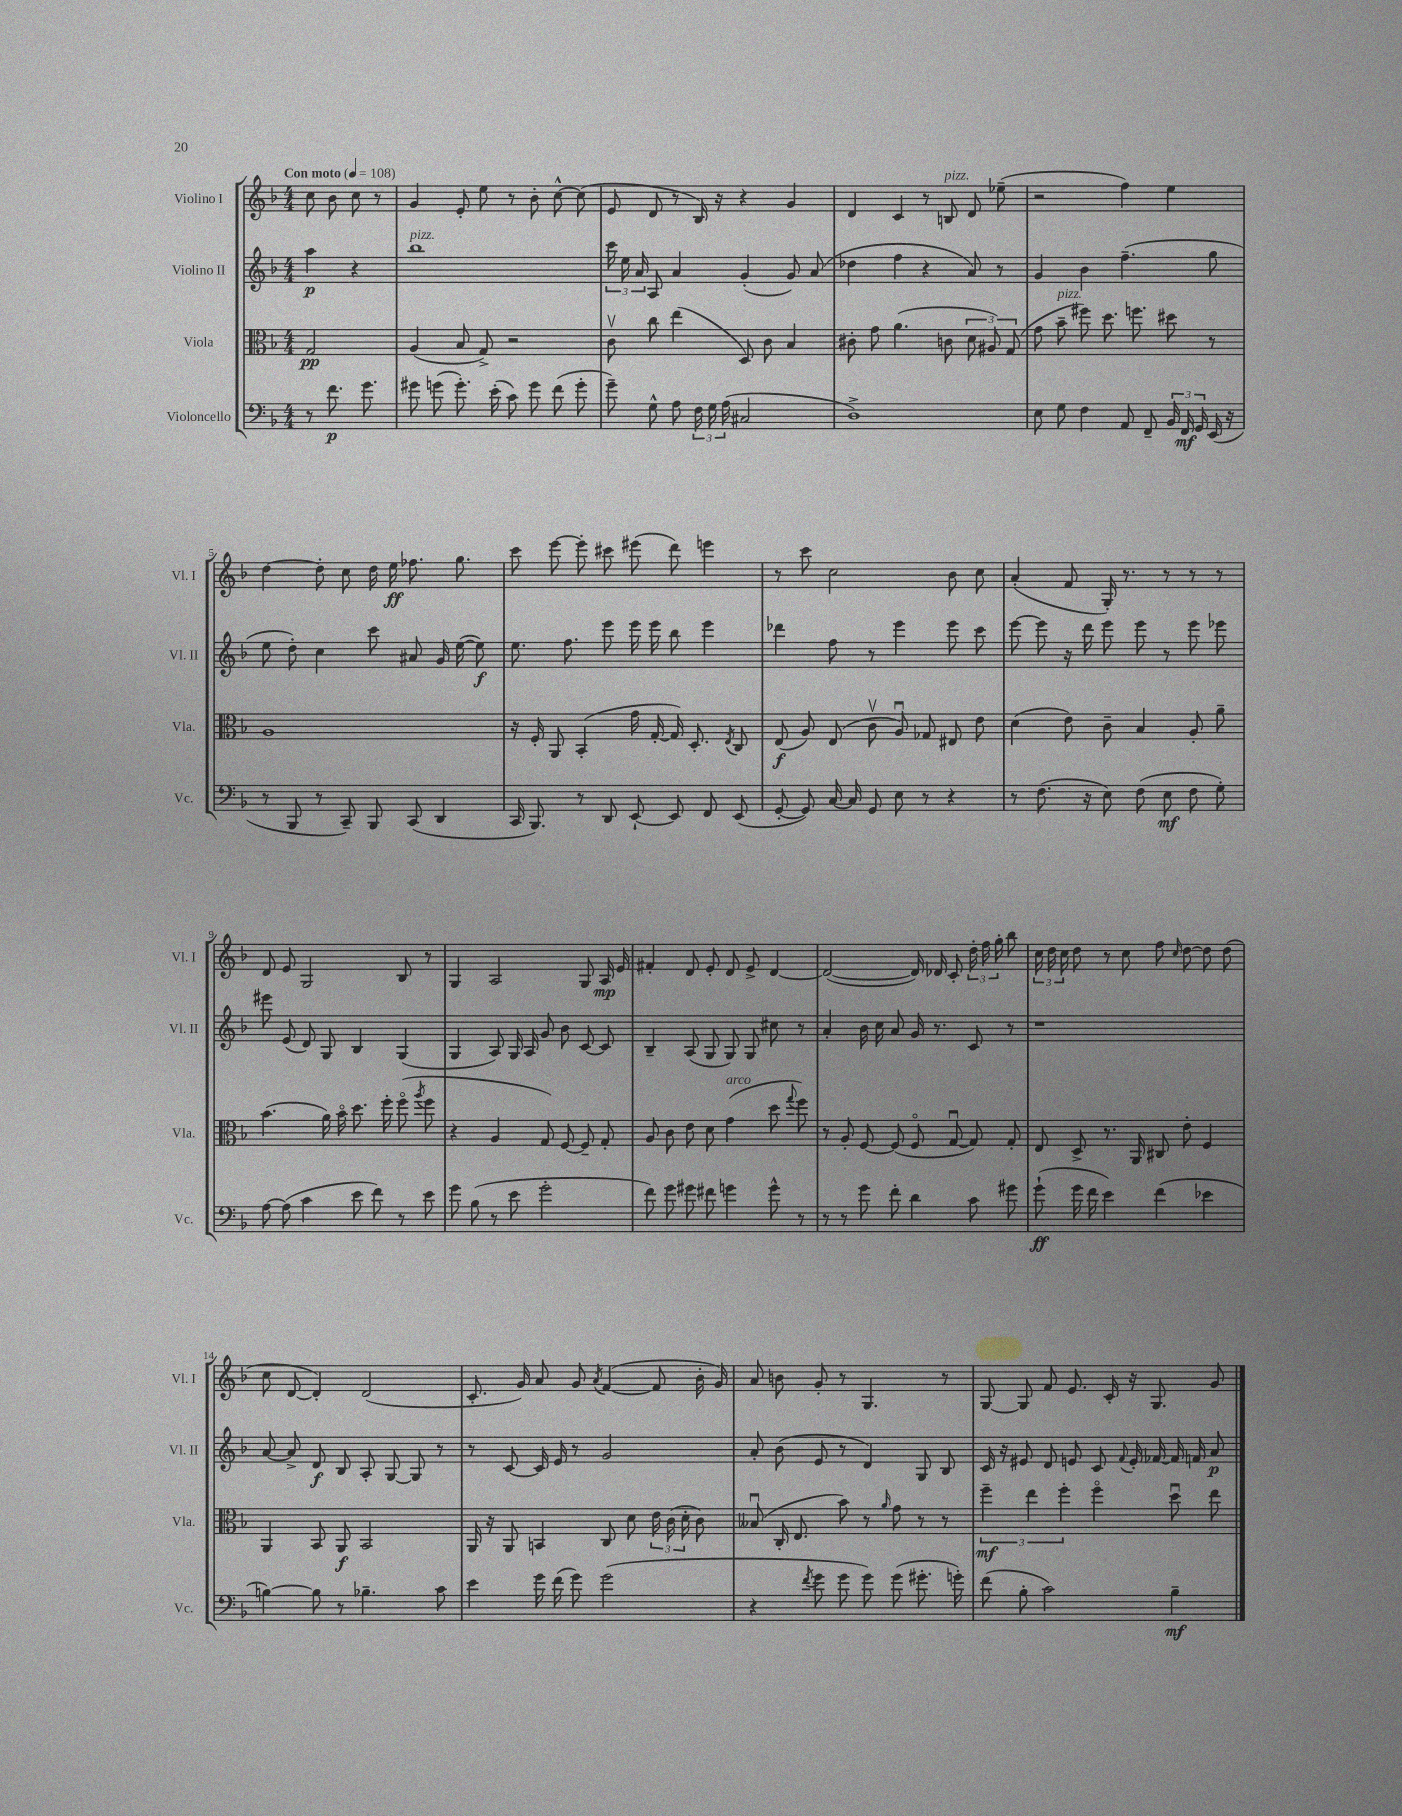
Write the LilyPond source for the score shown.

<<
\new StaffGroup <<
\new Staff = "s0" \with { instrumentName = "Violino I" shortInstrumentName = "Vl. I" } {
    \clef treble \key f \major \numericTimeSignature \time 4/4 \partial 2 \tempo "Con moto" 4 = 108
    \autoBeamOff c''8 bes'8 c''8 r8 |
    g'4 e'8-. e''8 r8 bes'8-. c''8~-^ c''8( |
    e'8 d'8 r8 bes16) r16 r4 g'4 |
    d'4 c'4 r8 b8^\markup { \italic "pizz." } d'8 ees''8--( |
    r2 f''4) e''4 |
    d''4~ d''8-. c''8 d''16 e''16\ff fes''8. g''8. |
    c'''8 e'''8~ e'''8-. cis'''8 eis'''8( d'''8) e'''4 |
    r8 c'''8 c''2 bes'8 c''8 |
    a'4-.( f'8 g16-.) r8. r8 r8 r8 |
    d'8 e'8 g2 bes8 r8 |
    g4 a2 g8 a16\mp e'16 |
    fis'4-. d'8 e'8-. d'8 e'8-> d'4~ |
    d'2~( d'16) des'16 c'8-. \tuplet 3/2 { d''16-. f''16 g''16-. } bes''8 |
    \tuplet 3/2 { c''16 d''16 c''16 } d''8 r8 c''8 f''8 \grace { c''16 } d''8~ d''8 d''8( |
    c''8 d'8~ d'4-.) d'2( |
    c'8.-. g'16) a'8 g'8 \acciaccatura { a'8 } f'4~( f'8 bes'16-. g'16) |
    a'8 b'8 g'8-. r8 g4. r8 |
    g8~ g8 f'8 e'8. c'16-. r16 g8. g'8 \bar "|." |
}
\new Staff = "s1" \with { instrumentName = "Violino II" shortInstrumentName = "Vl. II" } {
    \clef treble \key f \major \numericTimeSignature \time 4/4 \partial 2
    \autoBeamOff a''4\p r4 |
    bes''1^\markup { \italic "pizz." } |
    \tuplet 3/2 { c'''16 e''16 a'16 } a8 a'4 g'4-.( g'8) a'8( |
    des''4 f''4 r4 a'8) r8 |
    g'4 bes'4 f''4.--( g''8 |
    e''8 d''8-.) c''4 c'''8 ais'8 g'16 e''16~( e''8\f) |
    e''8. f''8. e'''8 e'''16 e'''16 bes''8 e'''4 |
    des'''4 f''8 r8 e'''4 e'''8 c'''8 |
    e'''8~ e'''8 r16 d'''16 e'''8 e'''8 r8 e'''8 ees'''8 |
    eis'''8 e'8( d'8) g8 bes4 g4( |
    g4 a8) g16 a16 g'8 bes'8 c'8~ c'8 |
    bes4-- a8( g8 g8) g8 cis''8 r8 |
    a'4-. bes'16 c''16 a'8 g'16 r8. c'8 r8 |
    r1 |
    a'8~ a'8-> d'8\f bes8 a8-. g8~ g8 r8 |
    r8 c'8~ c'16 e'16 r8 g'2 |
    a'8-. bes'8( e'8 r8 d'4) g8 bes8 |
    c'16 r16 eis'8 d'8 e'8 c'8 \appoggiatura { f'8 } e'16-. fes'16~ fes'16 f'16 a'8\p \bar "|." |
}
\new Staff = "s2" \with { instrumentName = "Viola" shortInstrumentName = "Vla." } {
    \clef alto \key f \major \numericTimeSignature \time 4/4 \partial 2
    \autoBeamOff g2\pp |
    a4( bes8 g8->) r2 |
    c'8\upbow c''8 e''4( d8) c'8 bes4 |
    cis'8-. g'8 a'4.( c'8 \tuplet 3/2 { d'8 ais8) g8( } |
    g'8 bes'8--^\markup { \italic "pizz." } fis''8) d''8. f''8. dis''8 r8 |
    a1 |
    r16 f16-. a,8 bes,4-.( g'16 g16~-. g16) d8.-. \acciaccatura { e8 } c8 |
    e8\f( a8) e8( c'8\upbow a8\downbow) ges8 eis8 e'8 |
    d'4( e'8) c'8-- bes4 a8-. a'8-- |
    bes'4.( a'16) bes'16\flageolet d''8. f''16-. f''8\flageolet( \acciaccatura { a''8 } f''8 |
    r4 a4 g8) f8~ f8-- g8-. |
    a8 c'8 e'8 d'8 g'4^\markup { \italic "arco" }( d''8 \appoggiatura { g''8 } f''8) |
    r8 a8-. f8~ f8( f8\flageolet g8~\downbow g8) g8-. |
    e8 d8-> r8. a,16 cis8 e'8-. f4 |
    a,4 bes,8 a,8\f bes,2 |
    a,16 r16 a,8 b,4 c8 d'8 \tuplet 3/2 { e'16 c'16( d'16-. } c'8) |
    beses8\downbow( c16-. e8. bes'8) r8 \grace { a'16 } g'8 r8 r8 |
    \tuplet 3/2 { f''4--\mf e''4 f''4-. } f''4\flageolet d''8\downbow e''8 \bar "|." |
}
\new Staff = "s3" \with { instrumentName = "Violoncello" shortInstrumentName = "Vc." } {
    \clef bass \key f \major \numericTimeSignature \time 4/4 \partial 2
    \autoBeamOff r8 f'8.\p g'8. |
    gis'8 g'8( g'8.-.) e'16-.( c'8) g'8 f'8( g'8-. |
    g'8--) g8-^ a8 \tuplet 3/2 { f16 g16 a16( } cis2 |
    d1->) |
    e8 g8 f4 a,8 f,8-- \tuplet 3/2 { bes,16 f,16\mf g,16 } e,16( r16 |
    r8 bes,,8 r8 c,8--) bes,,8 c,8( d,4 |
    c,16 bes,,8.) r8 d,8 e,8~-! e,8 f,8 e,8( |
    g,8~-. g,8) c16~ c16 g,8 e8 r8 r4 |
    r8 f8.( r16 e8) f8( e8\mf f8 g8-.) |
    a8~ a8( c'4 e'8 f'8) r8 e'8 |
    g'8 bes8( r8 e'8 g'2-. |
    f'8) g'8 gis'8 fis'8 g'4 g'8-^ r8 |
    r8 r8 g'8 f'8-. d'4 c'8 gis'8 |
    g'8-!\ff( g'16 f'16 e'4) f'4( ees'4 |
    b4~) b8 r8 bes4.-- c'8 |
    e'4 g'16 f'16( g'8) g'2( |
    r4 \acciaccatura { f'8 } g'8 g'8 g'8) g'8( gis'8.-. g'16-.) |
    f'8( bes8-. c'2) bes4--\mf \bar "|." |
}
>>
>>
